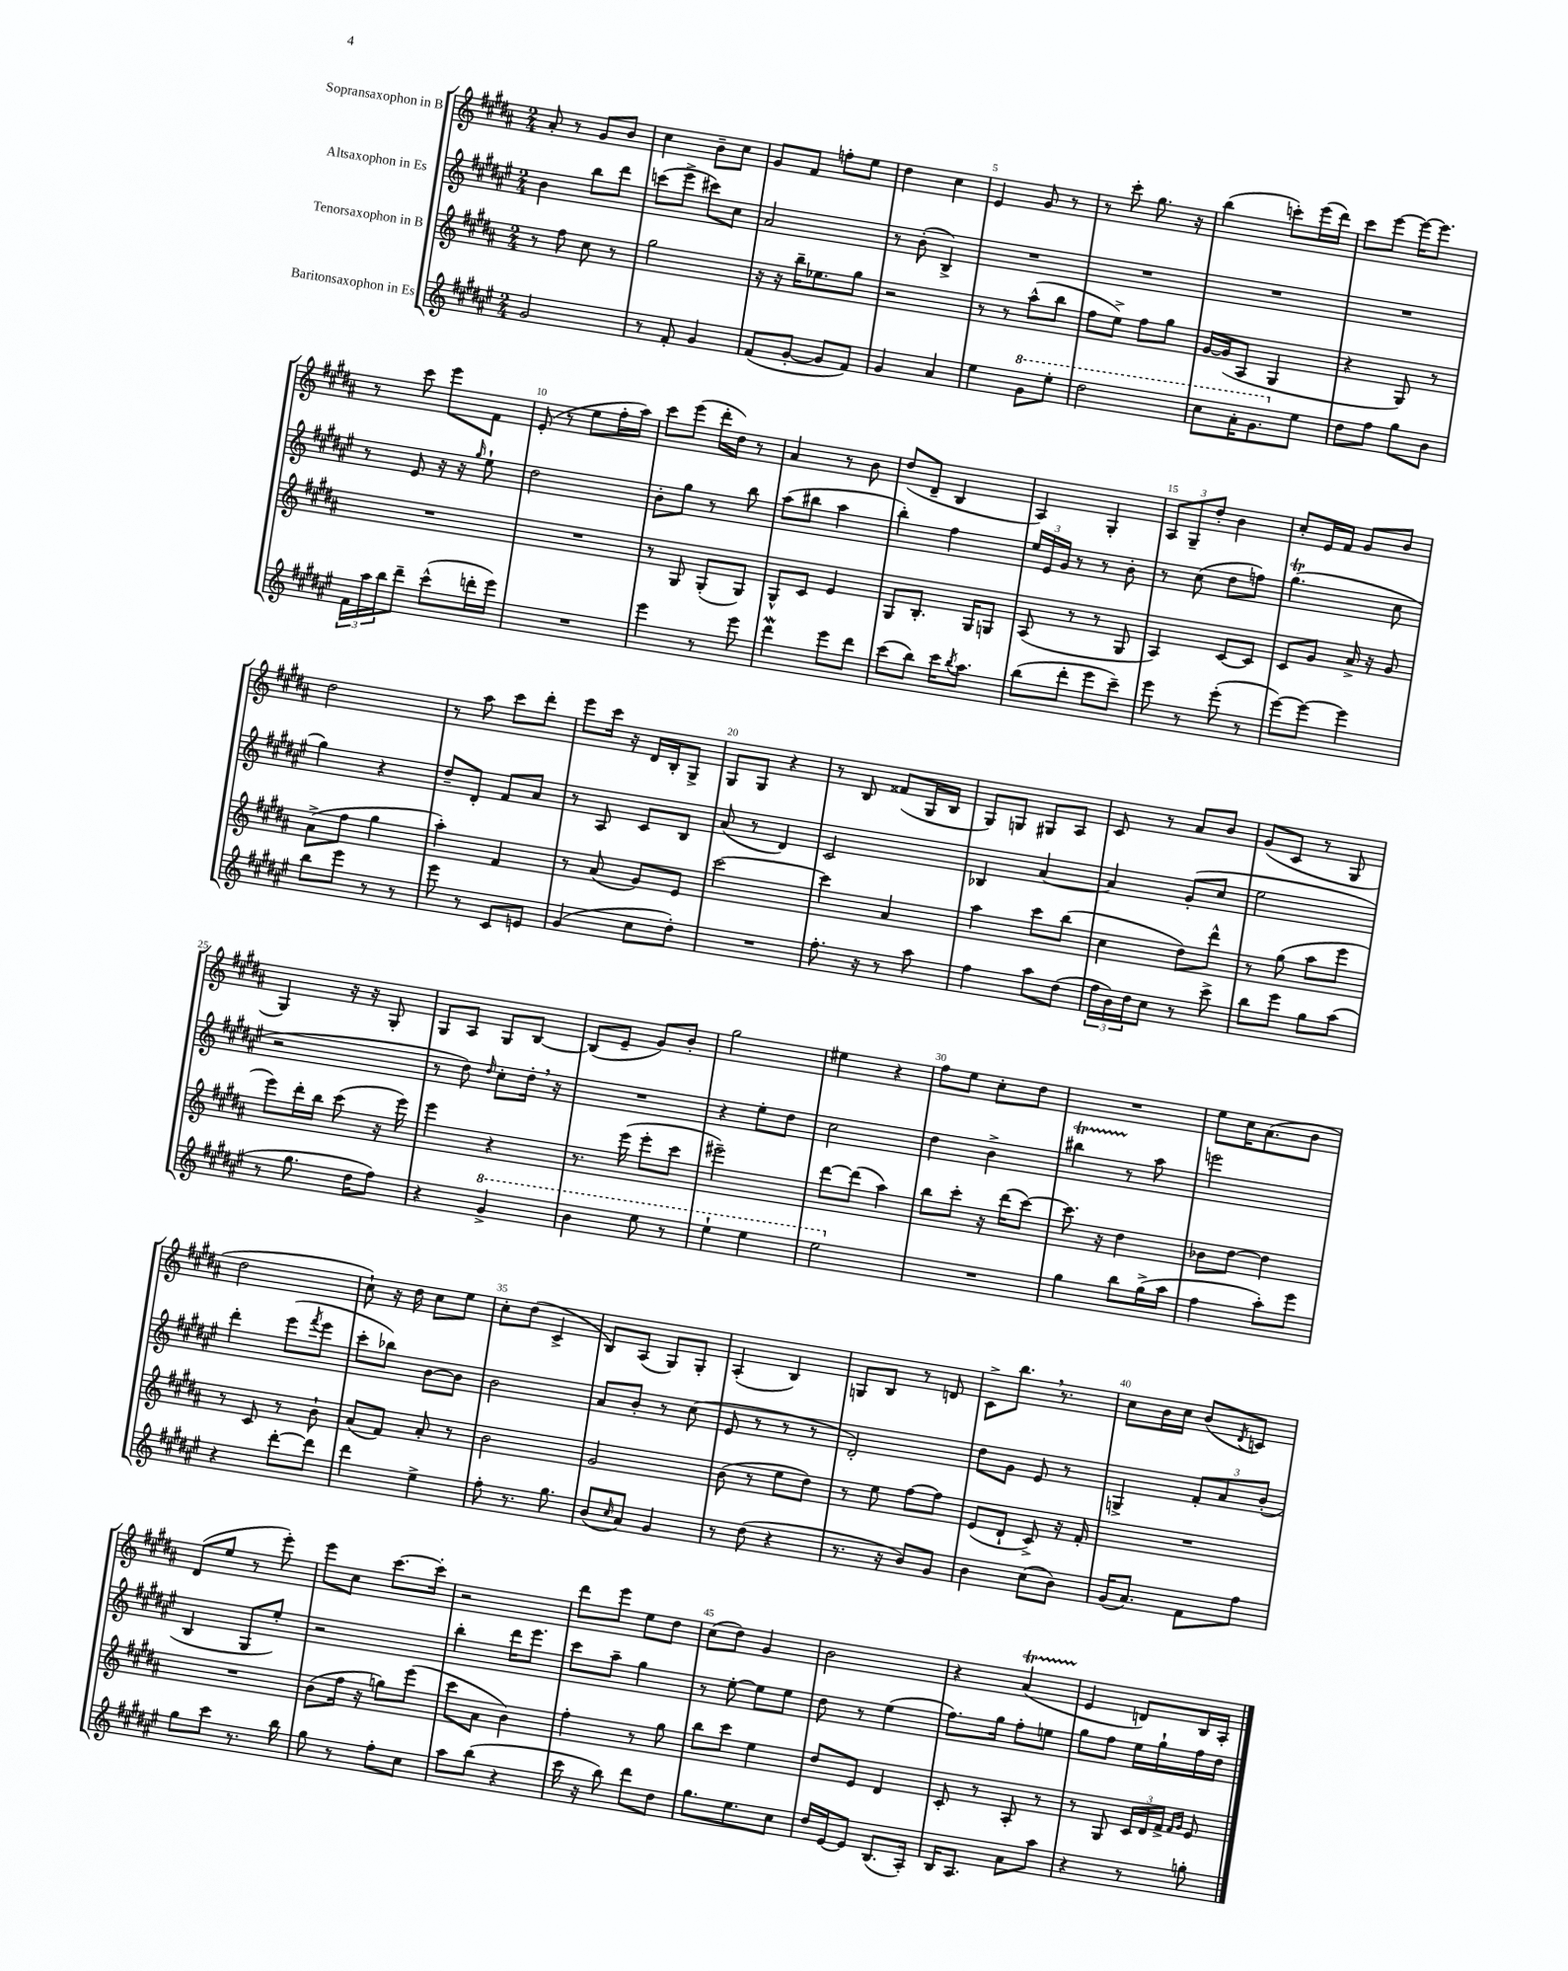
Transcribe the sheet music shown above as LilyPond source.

<<
\new StaffGroup <<
\new Staff = "s0" \with { instrumentName = "Sopransaxophon in B" } {
    \clef treble \key b \major \numericTimeSignature \time 2/4
    ais'8-. r8 gis'8 b'8 |
    cis''4 b'8-- cis''8 |
    gis'8 fis'8 f''8-. e''8 |
    dis''4 cis''4 |
    e'4 gis'8 r8 |
    r8 cis'''8-. gis''8. r16 |
    b''4( c'''8-.) e'''16( dis'''16) |
    cis'''8 e'''8~ e'''16~ e'''8. |
    r8 cis'''8 e'''8 fis'8 |
    e'8-.( r8 e''8 fis''16-. ais''16) |
    cis'''8 e'''8( dis'''16-. dis''16) r8 |
    ais'4 r8 b'8 |
    dis''8( dis'8-- b4 |
    ais4) gis4-. |
    \tuplet 3/2 { ais8 gis8-- dis''8-. } b'4 |
    cis''8-. e'16 fis'16 gis'8 b'8 |
    dis''2 |
    r8 ais''8 cis'''8 dis'''8-. |
    e'''8 cis'''16 r16 dis'16 b16-. gis8-> |
    gis8 gis8 r4 |
    r8 b8 fisis'8( gis16 b16 |
    gis8) g8 gis8 ais8 |
    cis'8 r8 ais'8 b'8 |
    gis'8( cis'8 r8 gis8 |
    gis4) r16 r16 gis8-. |
    gis8 ais8 gis8 b8~ |
    b8( e'8-- gis'8) b'8-. |
    gis''2 |
    eis''4 r4 |
    fis''8 e''8 cis''8-. dis''8 |
    R2 |
    e''8 cis''16 ais'8.( b'8 |
    dis''2 |
    cis''8-!) r16 dis''16 cis''8 e''8 |
    cis''8-. dis''8( cis'4-> |
    b8) ais8( gis8) gis8-. |
    ais4-.( b4) |
    g8 b8 r8 d'8 |
    cis'8-> b''8. \breathe r8. |
    cis''8 b'16 cis''16 b'8( \acciaccatura { dis'8 } c'8) |
    dis'8( e''8 r8 e'''8-.) |
    e'''8 cis''8 cis'''8.~ cis'''16-. |
    r2 |
    dis'''8 e'''8 e''8 dis''8 |
    cis''8( dis''8) gis'4 |
    b'2 |
    r4 ais'4\startTrillSpan( |
    e'4\stopTrillSpan d'8) b16 ais16-. \bar "|." |
}
\new Staff = "s1" \with { instrumentName = "Altsaxophon in Es" } {
    \clef treble \key fis \major \numericTimeSignature \time 2/4
    b'4 b''8 dis'''8 |
    c'''8( eis'''8-> cis'''8) cis''8 |
    ais'2 |
    r8 b'8-.( b4->) |
    R2 |
    R2 |
    R2 |
    R2 |
    r8 eis'8 r16 r16 \grace { gis''16 } eis''8-! |
    dis''2 |
    b'8-. gis''8 r8 b''8 |
    ais''8( bis''8 ais''4 |
    b''4-.) fis''4 |
    \tuplet 3/2 { eis''16 eis'16 gis'16 } r8 r8 b'8-. |
    r8 cis''8( dis''8 f''8) |
    gis''4.\trill( cis''8 |
    gis''4) r4 |
    dis''8-- dis'8-. fis'8 ais'8 |
    r8 ais8 cis'8 b8 |
    ais'8( r8 dis'4) |
    cis'2 |
    bes4 ais'4~ |
    ais'4 gis'8-.( cis''8 |
    eis''2 |
    r2 |
    r8 dis''8) \grace { dis''16 } cis''8-. dis''16-. \breathe r16 |
    R2 |
    r4 eis''8-. dis''8 |
    cis''2 |
    dis''4 b'4-> |
    bis''4\startTrillSpan r8\stopTrillSpan ais''8 |
    e'''2 |
    dis'''4-. eis'''8( \acciaccatura { fis'''8 } eis'''8 |
    cis'''8-. bes''8) b'8~ b'8 |
    b'2 |
    ais'8 b'8-. r8 cis''8( |
    eis'8 r8 r8 r8 |
    dis'2-.) |
    dis''8 gis'8 eis'8 r8 |
    g4-> \tuplet 3/2 { fis'8-. ais'8 b'8-.( } |
    b4 gis8 eis''8-.) |
    r2 |
    b''4-. dis'''16 eis'''8. |
    cis'''8 ais''8-- gis''4 |
    r8 eis''8~-. eis''8 eis''8 |
    dis''8 r8 eis''4( |
    fis''8.) gis''16 fis''8-. e''8 |
    gis''8 fis''8 eis''16 gis''16-! fis''16 dis''16 \bar "|." |
}
\new Staff = "s2" \with { instrumentName = "Tenorsaxophon in B" } {
    \clef treble \key b \major \numericTimeSignature \time 2/4
    r8 fis''8 cis''8 r8 |
    gis''2 |
    r16 r16 b''16-- ees''8. gis''8 |
    r2 |
    r8 r8 ais''8-^( b''8 |
    fis''8 e''8->) fis''8 gis''8 |
    gis'16~ gis'16( ais8 gis4 |
    r4 gis8) r8 |
    R2 |
    R2 |
    r8 gis8 gis8-.( gis8) |
    gis8-^ cis'8 e'4 |
    gis8 b8.-. gis16 g8 |
    ais8( r8 r8 gis8 |
    ais4) cis'8~ cis'8 |
    cis'8 gis'8 ais'16-> r16 gis'8 |
    ais'8->( fis''8 gis''4 |
    ais''4-.) fis'4 |
    r8 ais'8( gis'8) e'8 |
    cis'''2~ |
    cis'''4 ais'4 |
    ais''4 cis'''8 b''8( |
    cis''4 dis''8) dis'''8-^ |
    r8 gis''8( ais''8 e'''8 |
    e'''8) dis'''16-. b''16 cis'''8( r16 e'''16) |
    e'''4 r4 |
    r8. e'''16( e'''8-. cis'''8 |
    eis'''2--) |
    dis'''8~ dis'''8( ais''4) |
    b''8 cis'''8-. r16 dis'''16( cis'''8~) |
    cis'''8. r16 dis''4 |
    bes'8 dis''8~ dis''4 |
    r8 cis'8 r8 b'8-! |
    ais'8( fis'8) ais'8-. r8 |
    b'2 |
    gis'2 |
    b'8( r8 e''8 dis''8) |
    r8 e''8 fis''8~ fis''8 |
    e'8( dis'8-! cis'8->) r16 fis'16-. |
    R2 |
    R2 |
    b'8( fis''16 r16 g''8) e'''8( |
    cis'''8 ais'8 b'4) |
    fis''4-. r8 gis''8 |
    b''8 cis'''8 e''4 |
    dis''8 e'8 dis'4 |
    cis'8-. r8 ais8-. r8 |
    r8 gis8 \tuplet 3/2 { cis'16 dis'16 fis'16-> } \grace { fis'16 gis'16 } e'8 \bar "|." |
}
\new Staff = "s3" \with { instrumentName = "Baritonsaxophon in Es" } {
    \clef treble \key fis \major \numericTimeSignature \time 2/4
    gis'2 |
    r8 fis'8-. gis'4 |
    fis'8( gis'8~-. gis'8 fis'8) |
    gis'4 ais'4 |
    eis''4 \ottava #1 gis''8 eis'''8-. |
    dis'''2 |
    cis'''8 ais''16-. gis''8. \ottava #0 eis''8 |
    dis''8 fis''8 gis''8 b'8 |
    \tuplet 3/2 { fis'16 ais''16 b''16 } dis'''8-- cis'''8-^( d'''16-. eis'''16) |
    R2 |
    eis'''4 r8 eis'''8 |
    dis'''4\mordent eis'''8 dis'''8 |
    cis'''8( b''8) cis'''16 \acciaccatura { b''8 } ais''8. |
    b''8( dis'''8-. eis'''8 cis'''8--) |
    eis'''8 r8 eis'''8-.( r8 |
    eis'''8~) eis'''8~ eis'''4 |
    b''8 eis'''8 r8 r8 |
    eis'''8 r8 cis'8 e'8 |
    gis'4( cis''8 dis''8-.) |
    R2 |
    fis''8.-. r16 r8 ais''8 |
    fis''4 ais''8 dis''8( |
    \tuplet 3/2 { fis''16 b'16) dis''16 } cis''8 r8 cis'''8-> |
    b''8 eis'''8 gis''8 ais''8( |
    r8 gis''8. dis''16 fis''8) |
    r4 \ottava #1 gis''4-> |
    b''4 eis'''8 r8 |
    eis'''4-! eis'''4 |
    eis'''2 \ottava #0 |
    R2 |
    gis''4 b''8 gis''16->( ais''16 |
    fis''4 ais''8-.) eis'''8 |
    r4 dis'''8~-. dis'''8 |
    dis'''4 eis''4-> |
    fis''8-. r8. gis''8. |
    b'8( \grace { cis''16 } ais'8) gis'4 |
    r8 dis''8( r4 |
    r8. r16 b'8) gis'8 |
    b'4 cis''8( b'8) |
    gis'16( ais'8.) fis'8 fis''8 |
    gis''8 cis'''8 r8. b''16 |
    gis''8 r8 fis''8-. cis''8 |
    ais''8 b''8( r4 |
    cis'''16 r16 b''8) dis'''8 dis''8 |
    gis''8. eis''8. cis''8 |
    dis''16 eis'16~ eis'8 b8.( ais16-.) |
    b16 ais8. ais'8 ais''8 |
    r4 r8 g''8-. \bar "|." |
}
>>
>>
\layout { \context { \Score \override BarNumber.break-visibility = ##(#f #t #t) barNumberVisibility = #(every-nth-bar-number-visible 5) } }
